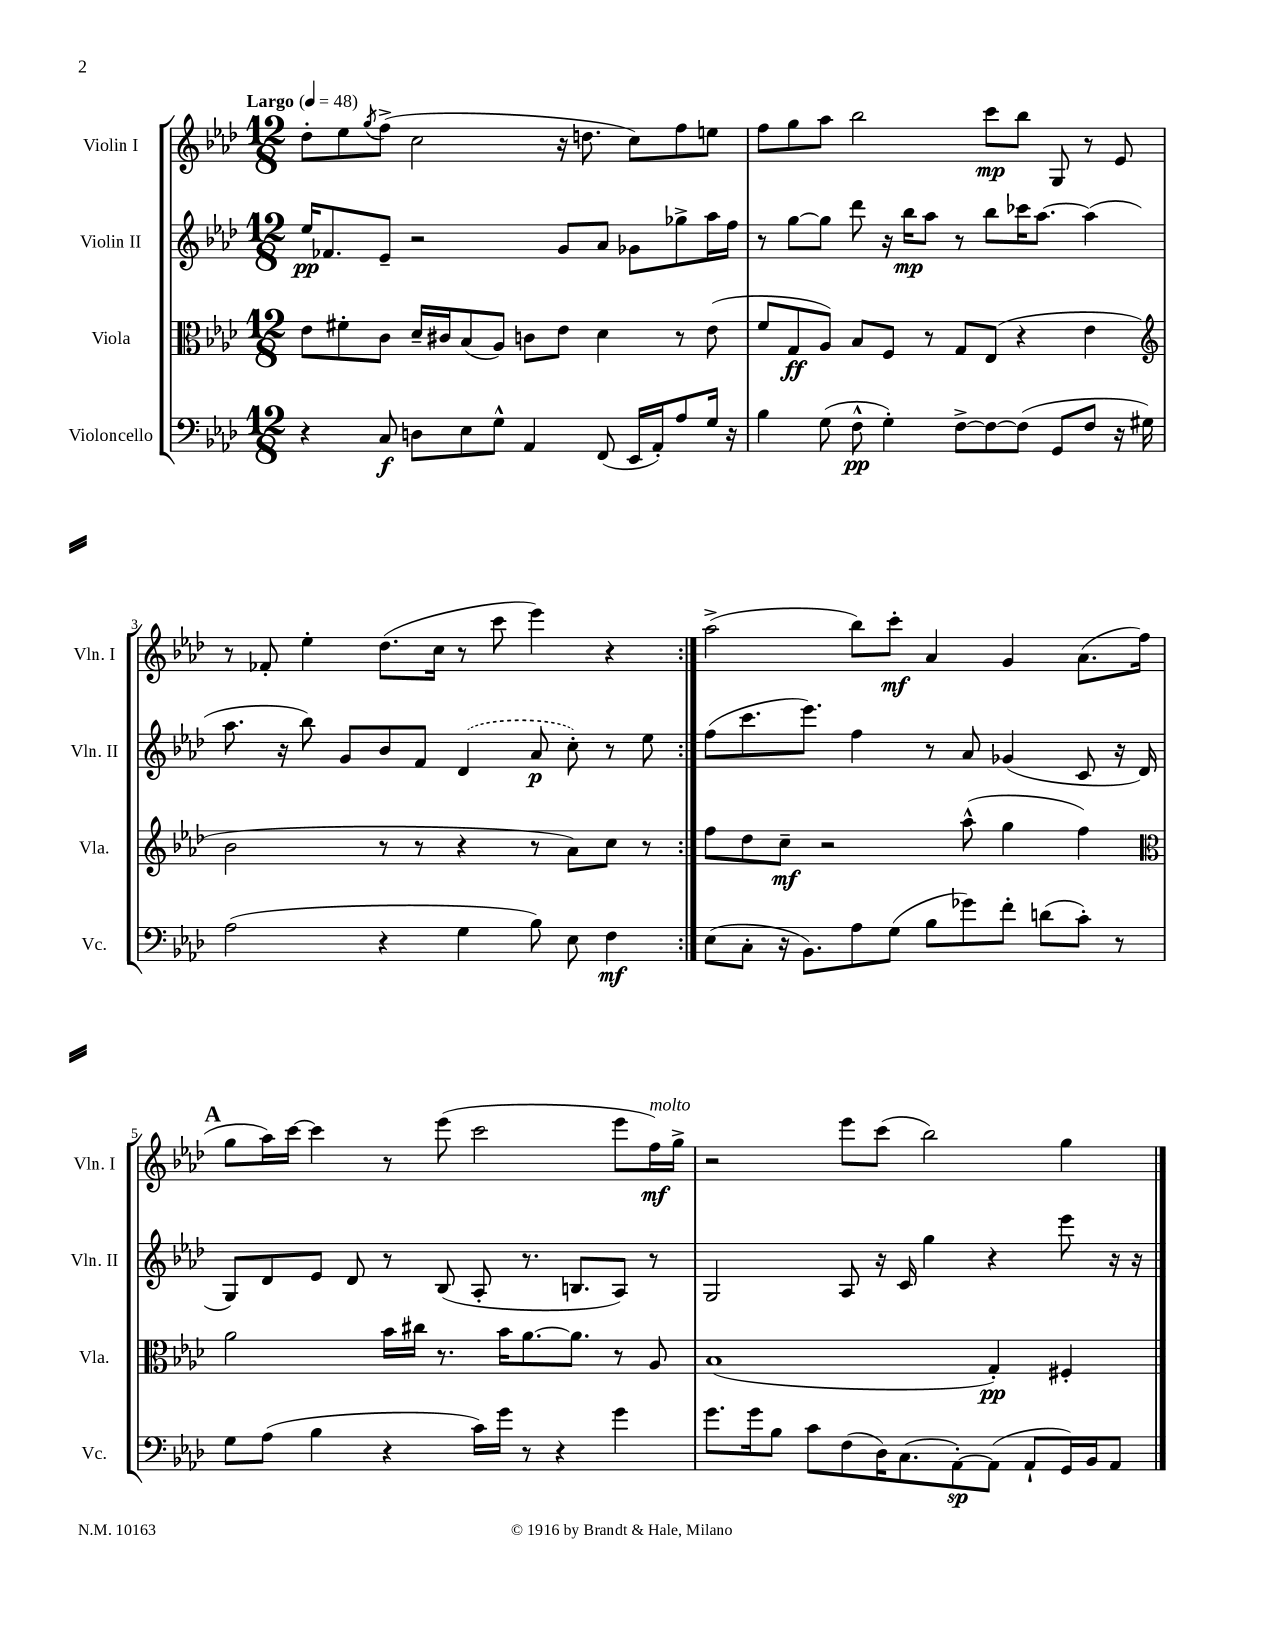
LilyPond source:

<<
\new StaffGroup <<
\new Staff = "s0" \with { instrumentName = "Violin I" shortInstrumentName = "Vln. I" } {
    \clef treble \key aes \major \numericTimeSignature \time 12/8 \tempo "Largo" 4 = 48
    \repeat volta 2 { des''8-. ees''8 \acciaccatura { g''8 } f''8->( c''2 r16 d''8. c''8) f''8 e''8 |
    f''8 g''8 aes''8 bes''2 c'''8\mp bes''8 g8 r8 ees'8 |
    r8 fes'8-. ees''4-. des''8.( c''16 r8 c'''8 ees'''4) r4 | }
    aes''2->( bes''8) c'''8-.\mf aes'4 g'4 aes'8.( f''16 |
    \mark \markup { \bold "A" } g''8 aes''16) c'''16~ c'''4 r8 ees'''8( c'''2 ees'''8 f''16\mf^\markup { \italic "molto" }) g''16-> |
    r2 ees'''8 c'''8( bes''2) g''4 \bar "|." |
}
\new Staff = "s1" \with { instrumentName = "Violin II" shortInstrumentName = "Vln. II" } {
    \clef treble \key aes \major \numericTimeSignature \time 12/8
    \repeat volta 2 { ees''16\pp fes'8. ees'8-- r2 g'8 aes'8 ges'8 ges''8-> aes''16 f''16 |
    r8 g''8~ g''8 des'''8 r16 bes''16\mp aes''8 r8 bes''8 ces'''16 aes''8.~ aes''4( |
    aes''8. r16 bes''8) g'8 bes'8 f'8 \once \slurDashed des'4( aes'8\p c''8-.) r8 ees''8 | }
    f''8( c'''8. ees'''8.) f''4 r8 aes'8 ges'4( c'8 r16 des'16 |
    \mark \markup { \bold "A" } g8) des'8 ees'8 des'8 r8 bes8( aes8-. r8. b8. aes8) r8 |
    g2 aes8 r16 c'16 g''4 r4 ees'''8 r16 r16 \bar "|." |
}
\new Staff = "s2" \with { instrumentName = "Viola" shortInstrumentName = "Vla." } {
    \clef alto \key aes \major \numericTimeSignature \time 12/8
    \repeat volta 2 { ees'8 fis'8-. c'8 des'16-- cis'16 bes8( aes8) c'8 ees'8 des'4 r8 ees'8( |
    f'8 g8\ff aes8) bes8 f8 r8 g8 ees8( r4 ees'4 |
    \clef treble bes'2 r8 r8 r4 r8 aes'8) c''8 r8 | }
    f''8 des''8 c''8--\mf r2 aes''8-^( g''4 f''4) |
    \mark \markup { \bold "A" } \clef alto aes'2 bes'16 cis''16 r8. bes'16 aes'8.~ aes'8. r8 aes8 |
    bes1( g4-.\pp) fis4-. \bar "|." |
}
\new Staff = "s3" \with { instrumentName = "Violoncello" shortInstrumentName = "Vc." } {
    \clef bass \key aes \major \numericTimeSignature \time 12/8
    \repeat volta 2 { r4 c8\f d8 ees8 g8-^ aes,4 f,8( ees,16 aes,16-.) aes8 g16 r16 |
    bes4 g8( f8-^\pp g4-.) f8~-> f8~ f8( g,8 f8 r16 gis16) |
    aes2( r4 g4 bes8) ees8 f4\mf | }
    ees8( c8-. r16 bes,8.) aes8 g8( bes8 ges'8) f'8-. d'8( c'8-.) r8 |
    \mark \markup { \bold "A" } g8 aes8( bes4 r4 c'16) g'16 r8 r4 g'4 |
    g'8. g'16 bes8 c'8 f8( des16) c8.( aes,8~-.\sp) aes,8( aes,8-! g,16) bes,16 aes,8 \bar "|." |
}
>>
>>
